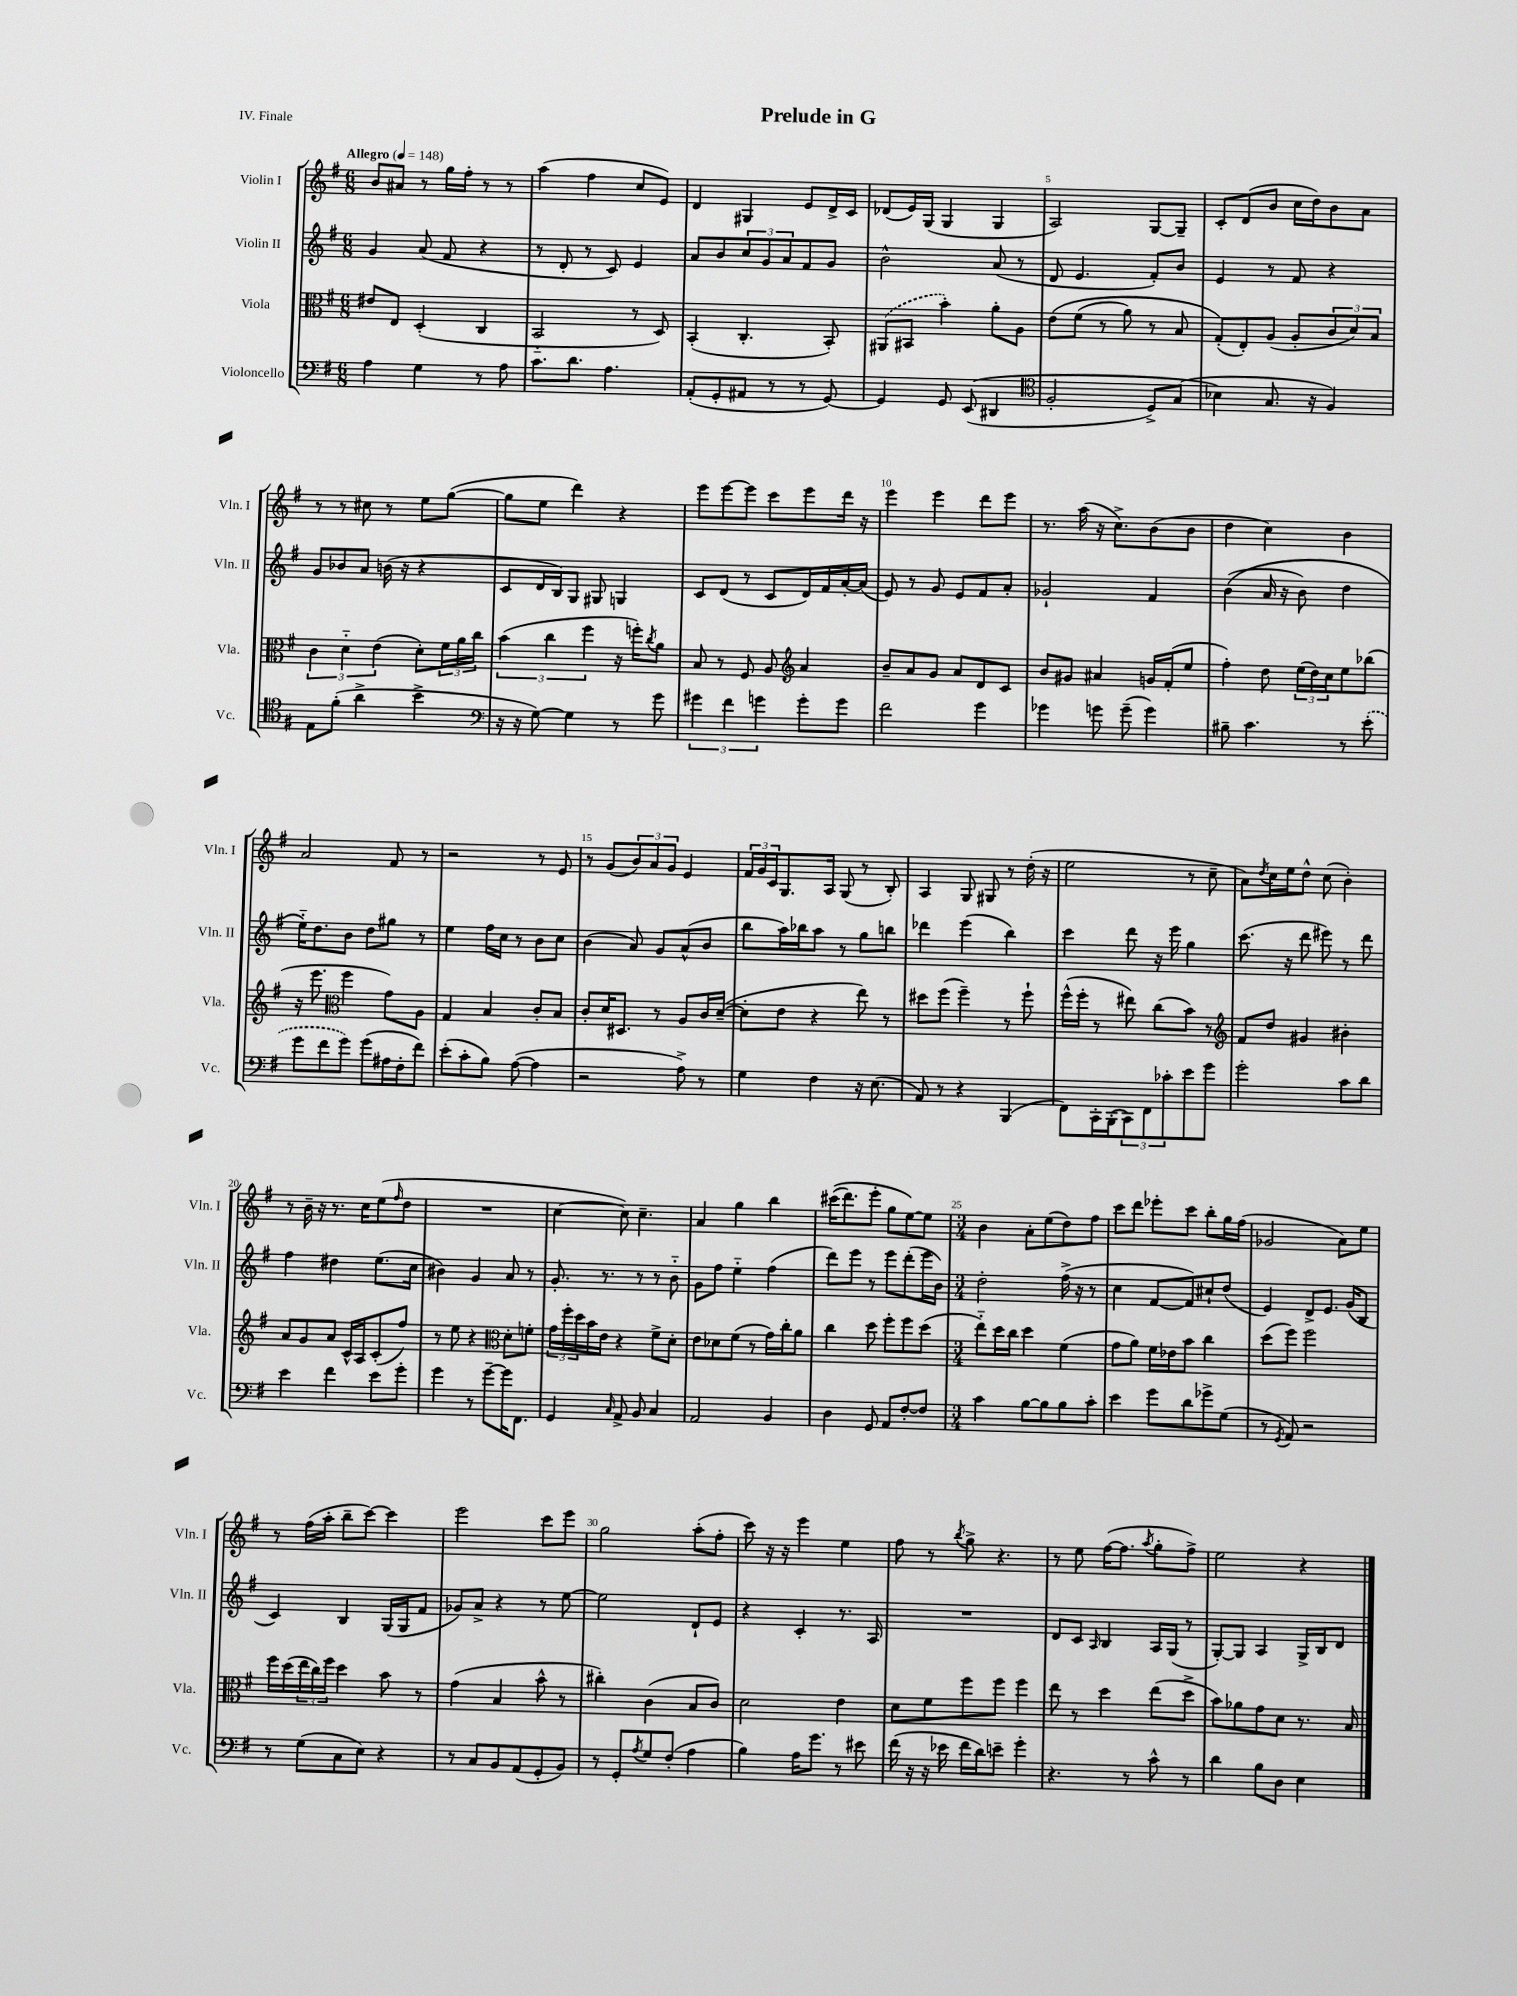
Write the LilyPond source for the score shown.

\header { title = "Prelude in G" piece = "IV. Finale" }
<<
\new StaffGroup <<
\new Staff = "s0" \with { instrumentName = "Violin I" shortInstrumentName = "Vln. I" } {
    \clef treble \key g \major \numericTimeSignature \time 6/8 \tempo "Allegro" 4 = 148
    b'8 ais'8 r8 g''16 fis''16-. r8 r8 |
    a''4( fis''4 c''8 e'8) |
    d'4 gis4 e'8 d'16-> c'16 |
    des'8( e'16) g16( g4 g4 |
    a2) g8~ g8-- |
    c'8-. d'8( b'8 c''16 d''16) b'8 a'8 |
    r8 r8 cis''8 r8 e''8 g''8~( |
    g''8 e''8 d'''4) r4 |
    e'''8 e'''8~ e'''8 c'''8 e'''8 d'''16 r16 |
    e'''4 e'''4 d'''8 e'''8 |
    r8. a''16( r16 c''8.->) b'8( b'8 |
    d''4 c''4) b'4 |
    a'2 fis'8 r8 |
    r2 r8 e'8 |
    r8 g'8( \tuplet 3/2 { b'8) a'8 g'8 } e'4 |
    \tuplet 3/2 { fis'16 g'16 c'16 } g8. a16 g8( r8 b8-.) |
    a4 g8 gis8 r8 d''16-.( r16 |
    e''2 r8 c''8-- |
    a'8) \acciaccatura { d''8 } c''16 e''16 d''8-^ c''8( b'4-.) |
    r8 b'16-- r16 r8. c''16 e''8( \grace { fis''16 } d''8 |
    R2. |
    c''4~ c''8) c''4.-- |
    a'4 g''4 b''4 |
    cis'''16(\( d'''8.) e'''8-. g''8 e''8~\) e''8 |
    \numericTimeSignature \time 3/4 b'4 a'8-. e''8( d''8) fis''8 |
    c'''8 d'''8 ees'''8-. c'''8 b''8-. g''16 fis''16( |
    ges'2 a'8) e''8 |
    r8 fis''16( a''16-. b''8-- c'''8~) c'''4 |
    e'''2 c'''8 e'''8 |
    g''2 a''8-.( fis''8-. |
    c'''8) r16 r16 e'''4 e''4 |
    fis''8 r8 \acciaccatura { b''8 } g''8-> r4. |
    r8 e''8 fis''16~( fis''8. \acciaccatura { a''8 } g''8-. fis''8->) |
    e''2 r4 \bar "|." |
}
\new Staff = "s1" \with { instrumentName = "Violin II" shortInstrumentName = "Vln. II" } {
    \clef treble \key g \major \numericTimeSignature \time 6/8
    g'4 a'8( fis'8 r4 |
    r8 d'8-. r8 c'8) e'4 |
    a'8 b'8 \tuplet 3/2 { c''8 g'8 a'8 } fis'8 g'8 |
    b'2-^ a'8( r8 |
    d'8 e'4. fis'8-.) b'8 |
    e'4 r8 fis'8 r4 |
    g'8 bes'8 a'8 b'16( r16 r4 |
    c'8 d'16 b16) g8 gis8 g4 |
    c'8 d'8( r8 c'8 d'16) fis'16 a'16~-. a'16( |
    e'8) r8 g'8 e'8 fis'8 a'8-. |
    ges'2-! fis'4 |
    b'4(\( a'16 r16 b'8) d''4 |
    e''16-_\) d''8. b'8 d''8 gis''8 r8 |
    e''4 fis''16 c''16 r8 b'8 c''8 |
    b'4( a'8) g'8 a'8-^( b'8 |
    b''8 a''16) bes''16 a''8 r8 g''8 b''8 |
    des'''4 e'''4( b''4) |
    c'''4 d'''8 r16 e'''16 g''4 |
    c'''8.( r16 d'''8 eis'''8) r8 d'''8 |
    fis''4 dis''4 e''8.( c''16 |
    bis'4) g'4 a'8 r8 |
    g'8.-. r8. r8 r8 b'8-_ |
    g'8 fis''8 e''4-_ fis''4( |
    d'''8) e'''8 r8 e'''8 d'''8-.( e'''16 b'16) |
    \numericTimeSignature \time 3/4 d''2-. fis''16->( r16 r8 |
    c''4 fis'8~ fis'8) cis''8-! d''8( |
    e'4) d'8-> e'8. g'16( b8 |
    c'4) b4 g16( g16 fis'8 |
    ges'8) a'8-> r4 r8 e''8~ |
    e''2 d'8-! e'8 |
    r4 c'4-. r8. a16 |
    R2. |
    d'8 c'8 \grace { a16 } b4 a16 g16( r8 |
    g8~-.) g8 a4 g16-> b16 d'8 \bar "|." |
}
\new Staff = "s2" \with { instrumentName = "Viola" shortInstrumentName = "Vla." } {
    \clef alto \key g \major \numericTimeSignature \time 6/8
    eis'8 e8 d4-.( c4 |
    b,2-_ r8 d8) |
    b,4-.( c4.-. b,8-.) |
    \once \slurDashed ais,8( bis,8 b'4-.) a'8-. a8 |
    e'8\( fis'8( r8 a'8) r8 b8 |
    g8-.(\) e8-.) a8( a8-. \tuplet 3/2 { c'8 d'8) b8 } |
    \tuplet 3/2 { c'4 d'4-_ e'4( } d'8-.) \tuplet 3/2 { fis'16 a'16 c''16 } |
    \tuplet 3/2 { b'4( c''4 fis''4 } r16 f''16-.) \acciaccatura { c''8 } a'8 |
    b8 r8 fis8 a8 \clef treble a'4 |
    b'8-- a'8 g'8 a'8 d'8 c'8 |
    b'8 gis'8 ais'4 g'16 fis'16-.( e''8 |
    fis''4-.) d''8 \tuplet 3/2 { e''16( d''16) c''16 } e''8 bes''8( |
    r16 e'''8. \clef alto fis''4 g'8) a8 |
    g4 b4 c'8-. b8 |
    c'8-. d'16 dis8. r8 a8 c'16 d'16~--( |
    d'8-. e'8 r4 e''8) r8 |
    dis''8 fis''8( fis''4--) r8 fis''8-! |
    fis''16-^( fis''16-. r8 eis''8) c''8( b'8) r8 |
    \clef treble fis'8 d''8 gis'4 bis'4-. |
    a'8 g'8 a'8 c'16-^ a16 c'8-.( fis''8) |
    r8 e''8 r4 \clef alto d'8-. f'8-. |
    \tuplet 3/2 { g'16 fis''16-. d''16 } b'16 e'16 r4 fis'8-> d'8-. |
    e'8 des'8 fis'8( r8 g'16) c''16-. a'8 |
    c''4 d''8 fis''8-. fis''8 d''8( |
    \numericTimeSignature \time 3/4 e''8-_) d''16 c''16 d''4 fis'4( |
    g'8 a'8) fis'16 ees'16 b'8 c''4 |
    d''8( fis''8) fis''2 |
    fis''16 d''16( \tuplet 3/2 { e''16 c''16) fis''16 } d''4 b'8 r8 |
    g'4( b4 b'8-^ r8 |
    cis''4-.) c'4( b8 c'8) |
    d'2 e'4 |
    d'8 fis'8 fis''8 fis''8 fis''4 |
    e''8 r8 d''4 e''8( d''8-> |
    b'8) aes'8 g'8 d'8 r8. b16 \bar "|." |
}
\new Staff = "s3" \with { instrumentName = "Violoncello" shortInstrumentName = "Vc." } {
    \clef bass \key g \major \numericTimeSignature \time 6/8
    a4 g4 r8 a8 |
    c'8. d'8. a4. |
    a,8-.( g,8-. ais,8 r8 r8 g,8~) |
    g,4 g,8 e,8(\( dis,4 |
    \clef tenor fis2-. d8->) g8( |
    bes4\) g8. r16 fis4) |
    e8 fis'8-.( a'4-> b'4-> |
    \clef bass r16 r16 g8~) g4 r8 g'8 |
    \tuplet 3/2 { gis'4 fis'4 g'4 } g'8-. g'8 |
    fis'2 g'4 |
    ges'4 g'8 g'8--( g'4) |
    bis8-- c'4. r8 \once \slurDashed e'8-.( |
    g'8 fis'8 g'8) g'8( ais16 fis16-. fis'8) |
    e'8-.( c'8-. b8) a8~( a4 |
    r2 a8->) r8 |
    g4 fis4 r16 e8.( |
    a,8) r8 r4 b,,4( |
    fis,8) c,16-. b,,16-.( \tuplet 3/2 { c,8) fis,8 ces'8-. } e'8 g'8 |
    g'2-. c'8 d'8 |
    e'4 fis'4 e'8 g'8-. |
    g'4 r8 g'8~-- g'16 fis,8. |
    g,4 \grace { c16 } a,8-> b,8 c4 |
    a,2 b,4 |
    d4 g,8 a,8 fis8~-. fis8 |
    \numericTimeSignature \time 3/4 c'4 b8~ b8 b8 c'8-. |
    e'4 g'8 d'8 ges'8-> g8( |
    r8 \acciaccatura { g,8 } a,8) r2 |
    r8 g8( c8 e8) r4 |
    r8 c8 b,8 a,8( g,8-. b,8) |
    r8 g,8-. \acciaccatura { a8 } g8 fis8-.( a4 |
    b4) a16 g'8. r8 eis'8 |
    fis'16( r16 r16 ees'16 fis'16 d'16) e'8-- g'4-. |
    r4. r8 c'8-^ r8 |
    d'4 b8 d8 e4 \bar "|." |
}
>>
>>
\layout { \context { \Score \override BarNumber.break-visibility = ##(#f #t #t) barNumberVisibility = #(every-nth-bar-number-visible 5) } }
